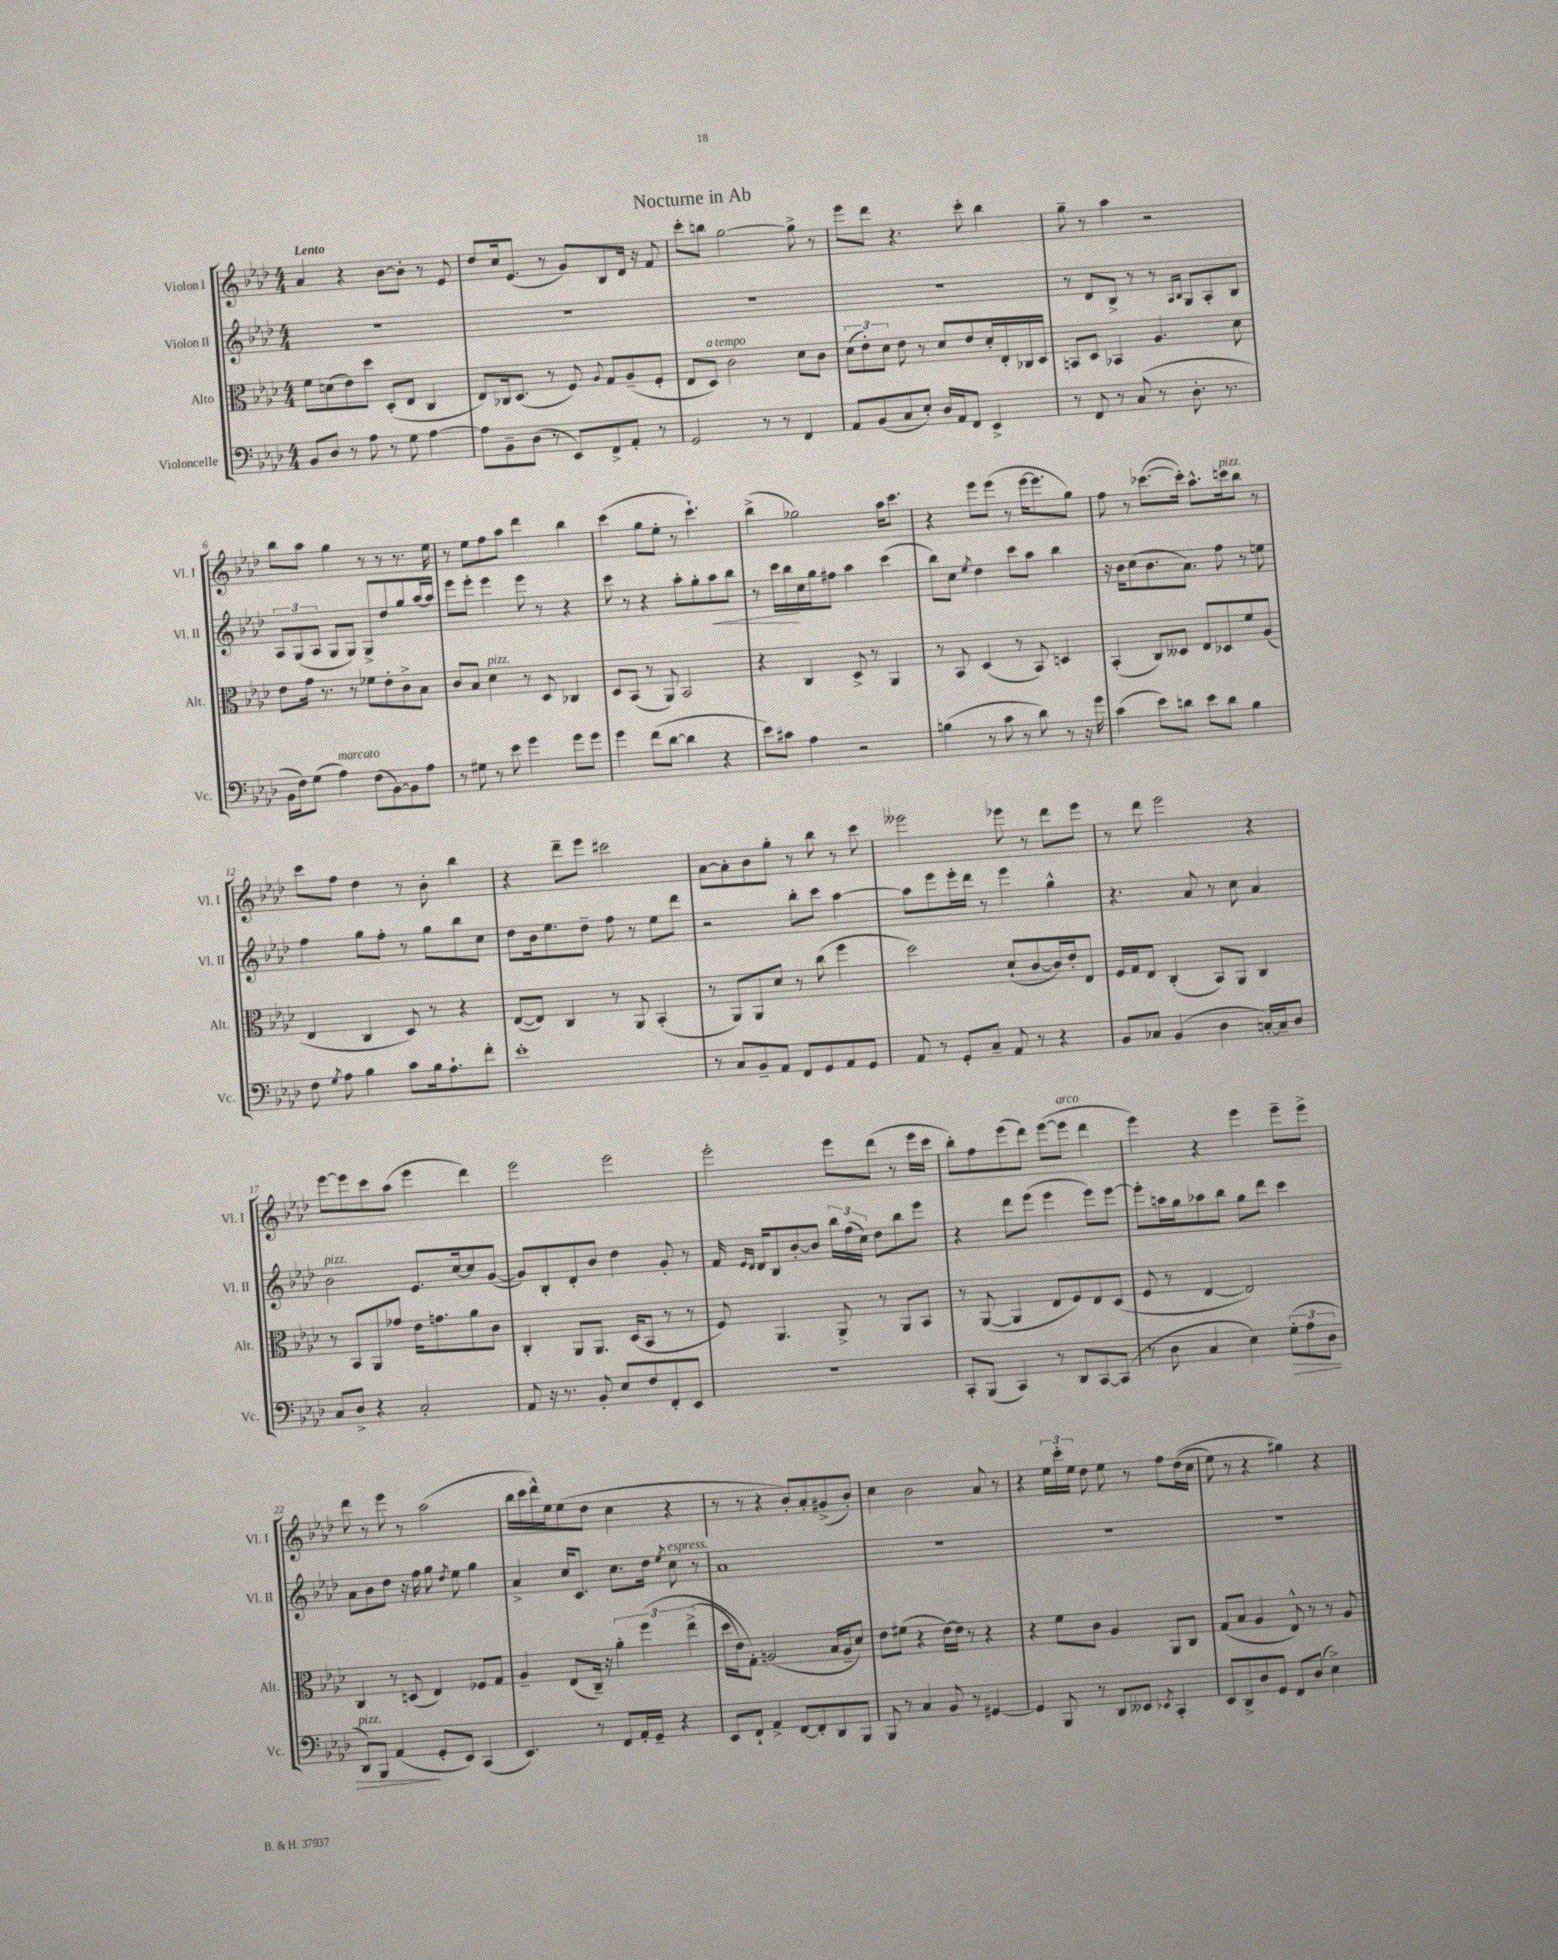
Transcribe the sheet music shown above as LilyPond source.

\header { title = "Nocturne in Ab" }
<<
\new StaffGroup <<
\new Staff = "s0" \with { instrumentName = "Violon I" shortInstrumentName = "Vl. I" } {
    \clef treble \key aes \major \numericTimeSignature \time 4/4 \tempo "Lento"
    \autoBeamOff aes'4 r4 bes'8[~ bes'8]-. r8 ees'8 |
    des''8[ c''16 ees'8.]( r8 g'8[) bes8 des'16] r16 f'8 |
    c'''8[-. b''8] g''2~ g''8-> r8 |
    ees'''8[ des'''8] r4. c'''8-. bes''4 |
    g''8-- r8 aes''4 r2 |
    bes''8[ aes''8] g''4 r8 r8 r8. ees''16 |
    r8 ees''8[ f''8 aes''8] des'''4 bes''4 |
    c'''4( g''8[ ees''8]-. r8 c'''4.-!) |
    bes''4->( ges''2) aes''16[ c'''8.] |
    r4 ees'''8[ ees'''8]( r8 ees'''16[~ ees'''8. g''8]) |
    f''8 r8 ces'''8.[~( ces'''16]-.) aes''8.[-^ c'''16^\markup { \italic "pizz." } bes''8] r8 |
    c'''8[ f''8] des''4 r8 bes'8-. bes''4 |
    r4 des'''8[-- ees'''8] cis'''2 |
    aes'8[~ aes'8-. bes'8 g''8]-. r8 bes''8 r8 c'''8 |
    eeses'''2 ees'''8 r8 des'''8[ ees'''8] |
    r8 des'''8 ees'''2 r4 |
    ees'''8[~ ees'''8 c'''8 aes''8]( ees'''4 des'''4) |
    ees'''2 ees'''2 |
    ees'''2-. ees'''8[ des'''8]( r8 ees'''16[ c'''16] |
    bes''8[-.) f''8 ees'''8( des'''8]) ees'''8[~( ees'''8]^\markup { \italic "arco" } des'''4 |
    ees'''4) r4 ees'''4 ees'''8[-- ees'''8]-> |
    des'''8 r8 ees'''8 r8 aes''2( |
    bes''16[ c'''16 des'''16-^) ees''16 ees''8( des''8] c''4 r4 |
    r8 r8 r4 bes'8[-.) aes'8-. gis'8->( bes'8]-.) |
    c''4 bes'2 aes'8 r8 |
    r4 \tuplet 3/2 { ees''16[ c'''16-. ees''16] } des''8 ees''8 r8 f''8[ des''16(\( c''16] |
    ees''8) r8 r4 gis''4\) r4 \bar "|." |
}
\new Staff = "s1" \with { instrumentName = "Violon II" shortInstrumentName = "Vl. II" } {
    \clef treble \key aes \major \numericTimeSignature \time 4/4
    \autoBeamOff R1 |
    R1 |
    R1 |
    R1 |
    r8 des'8[ bes8]-> r8 r8 \grace { aes16[ bes16] } g8[ aes8-. bes8] |
    \tuplet 3/2 { aes8[ g8( aes8] } g8[ g8]) g8[-> des''8 g''8 aes''16~ aes''16] |
    ees'''8[ ees'''8]-. ees'''4 ees'''8 r8 r4 |
    c'''8 r8 r4 aes''8[-. g''8-. aes''8\< bes''8] |
    r8 c'''16[ bes''16\! c''16 g''16 fis''8] aes''4 c'''4( |
    bes''8[) c''8] \acciaccatura { ees''8 } des''4 c'''8[ aes''8] bes''4 |
    r16 bes'16[ c''8( bes'8. aes'8.]) f''8 r8 e''8 |
    f''4 g''8[ f''8]-. r8 g''8[ bes''8 c''8] |
    des''8[ bes'16 ees''8. des''8]-- f''8 r8 ees''8[ des'''8] |
    r2 bes''8[-. c'''8] aes''4~ |
    aes''8[ ees'''8 ees'''16-. des'''16] r8 ees'''4 g''4-^ |
    r4. aes'8 r8 c''8 aes'4 |
    bes'2^\markup { \italic "pizz." } ees'8.[ c''16~ c''8 g'8]~( |
    g'8[) bes8-. des'8-. bes'8] des''4 g'8-. r8 |
    f'16 \grace { ees'16[ des'16] } des'16[ bes8 bes'8~-. bes'8] \tuplet 3/2 { bes''16[ f''16( c''16]) } des''8[ bes''8 ees'''8] |
    r4 des'''8[ ees'''8]( ees'''4 ees'''8[) ees'''8]~ |
    ees'''8[-. a''16 g''16 aes''8 bes''8] g''8[ des'''8] c'''4 |
    aes'8[ bes'8 des''8] r16 f''16 g''8 \acciaccatura { des''8 } ees''8 g''4 |
    aes'4-> c''16[ c'8.] c''8.[ des''16] \acciaccatura { ees''8 } c''8^\markup { \italic "espress." } r8 |
    aes'1 |
    R1 |
    R1 |
    R1 \bar "|." |
}
\new Staff = "s2" \with { instrumentName = "Alto" shortInstrumentName = "Alt." } {
    \clef alto \key aes \major \numericTimeSignature \time 4/4
    \autoBeamOff f'8[ d'8( ees'8) des''8] des8[-.( ees8] c4 |
    ees8[) ces16 des8.]( r8 f8) \appoggiatura { aes8 } g8[ aes8--( f8]-. |
    ees8[ des8]^\markup { \italic "a tempo" }) c'2 des'8[ c'8] |
    \tuplet 3/2 { des'8[( ees'8-.) des'8] } ees'8 r8 des'8[ ees'8 des'16-. ees16-. ces16 des16] |
    b,8[ des8] bes,4 aes4. des'8 |
    ees'8[ g'16] r8. r8 fes'8[ ees'8-. c'8-> bes8] |
    c'8[ bes8] des'4^\markup { \italic "pizz." } r8 des8 ces4 |
    des8[ bes,8]( r8 aes,8) bes,2 |
    r4 c4 des8-> r8 aes,4 |
    r8 bes,8 des4( r8 bes,8) d4 |
    bes,4-.( c8[) deses8] ees8[ des8 f'8 aes8]( |
    ees4 c4 des8) r8 r4 |
    ees8[~( ees8]) c4 r8 aes,8 bes,4-.( |
    r8 aes,8[) aes,8 des'8] r8 c''8( f''4 |
    des''2) des'8[-!( c'8~ c'16) ees'16-. ees8] |
    f16[ g16 ees8] c4-.( bes,8[) aes,8] c4 |
    r8 bes,8[ aes,8 ges'8] ees'16[ g'8. aes'8 c'8] |
    c4-. aes,8[ aes,8.] des16[( bes,8] r8 r8 |
    f8) aes,4. aes,8-> r8 aes,8[ bes,8] |
    r8 aes,8~( aes,4 ees8[ f8) ees8 des8]( |
    f8 r8 ees4~ ees2) |
    c4 r8 d8( ees4) fes8[ g8] |
    aes4-- ees8[( c16]--) r16 \tuplet 3/2 { aes'4-. f''4\( ees''4->( } |
    des''16[ ees'16) g8]-.\) a2( bes16[ a16-- des'8]) |
    ees'8[ fis'8]( r4 ees'16[~) ees'16] r8 r4 |
    r4 f'8[ c'8] aes4 aes,8[ c8] |
    g8[( bes8] aes4 ees8-^) r8 r8 aes8 \bar "|." |
}
\new Staff = "s3" \with { instrumentName = "Violoncelle" shortInstrumentName = "Vc." } {
    \clef bass \key aes \major \numericTimeSignature \time 4/4
    \autoBeamOff bes,8[ des8] r8 aes8 r8 g8 aes4~ |
    aes8[ bes,8-- des8]( r8 ees,8[) f,8-> aes,8]-. r8 |
    g,2 r8 r8 f,4 |
    aes,8[ bes,8( c8 ees8]-.) des16[ aes,16 f,8] ees,4-> |
    r8 f,8 r8 c8( r8 des8.-. r8. |
    bes,16[ f16) g8]( aes4^\markup { \italic "marcato" }) f8[( bes,8~) bes,8 aes8] |
    r8 gis8 r8 ees'8 g'4 g'8[ g'8] |
    g'4 f'8[( des'8]~ des'4 r4 |
    ees'8[) cis'8] aes4 r2 |
    b4( r8 c'8 r8 des'8) r8 r16 g'16 |
    c'4( ees'8[) d'8] ees'8[ d'8] bes4 |
    f8 \acciaccatura { g8 } aes8 bes4 c'8[ bes16 aes8.-! f'8]-. |
    ees'1-. |
    r8 c8[ bes,8-- aes,8] f,8[ g,8 aes,8 g,8] |
    aes,8 r8 g,8[-. c8]-- aes,8 r8 r4 |
    bes,8[ ces8] bes,4( des4 c16[~-.) c16-- des8] |
    c8[ des8]-> r4 c2-. |
    aes,8 r16 r8. bes,8-. ees8[ f8 f,8-. ees,8] |
    R1 |
    c,8[-. bes,,8]( c,4) r8 des,8[ c,8~ c,8]( |
    r8 des8 c4 ees4) \tuplet 3/2 { g8[-.\>( aes8 des8] } |
    des,8[^\markup { \italic "pizz." }) bes,,8] aes,4\!( g,8[-. ees,8]) c,4( |
    ees,4.) r8 f,8[ aes,16-. g,16]-- r4 |
    ees,8[ f,8]-! aes,4-> f,8[~ f,8-. des,8 bes,,8] |
    bes,,8 r8 c4 bes,8 r8 gis,4~ |
    gis,4 bes,,8 r8 des,8[ eeses,8] \acciaccatura { ees,8 } c,4-. |
    ees,8[ des,8-> des8 g,8] f,8[ des8]( ees4->) \bar "|." |
}
>>
>>
